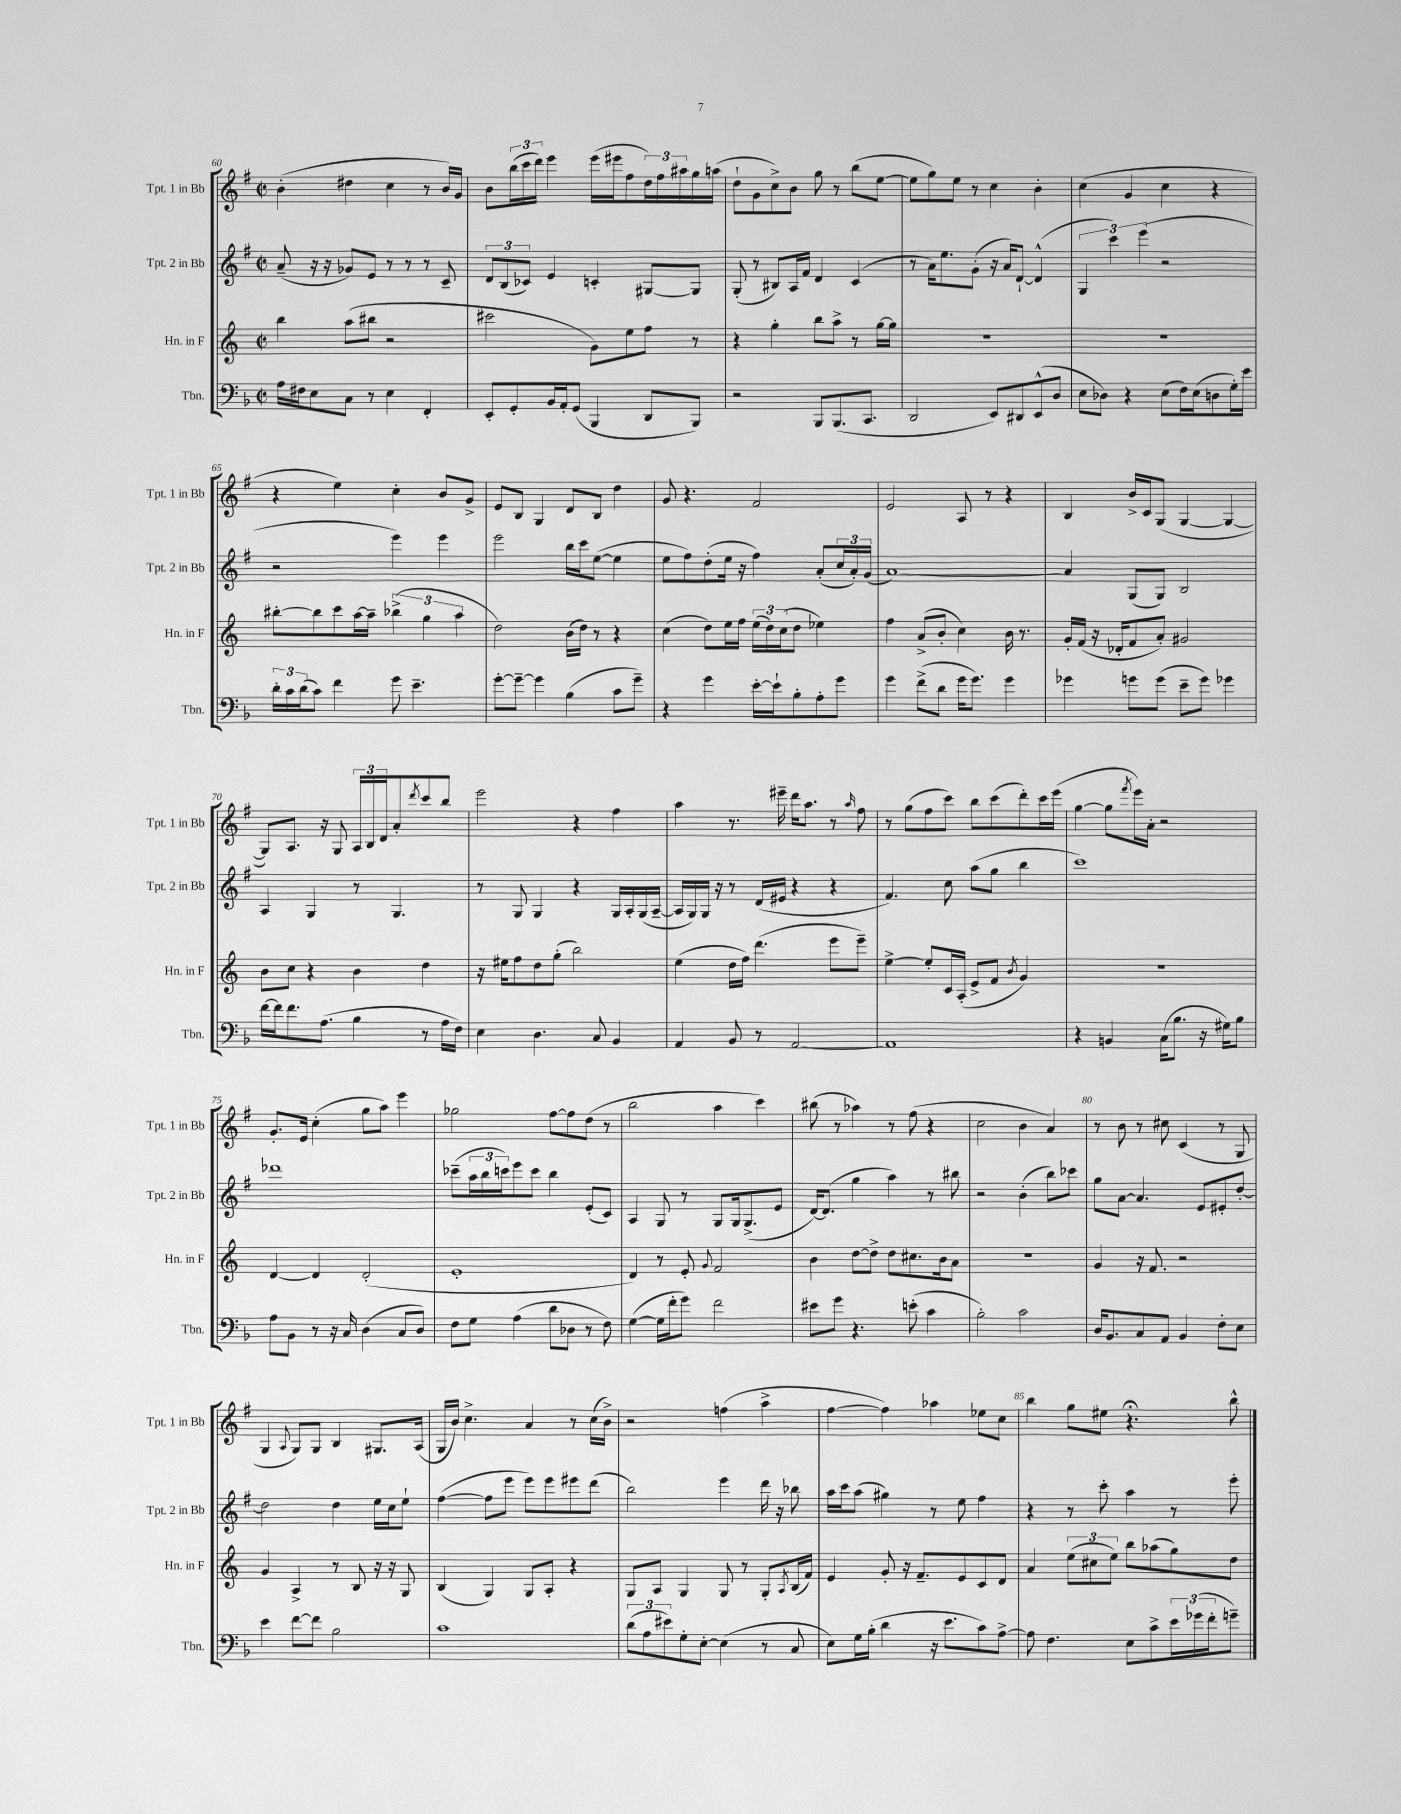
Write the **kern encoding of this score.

**kern	**kern	**kern	**kern
*staff4	*staff3	*staff2	*staff1
*clefF4	*clefG2	*clefG2	*clefG2
*k[b-]	*k[]	*k[f#]	*k[f#]
*M2/2	*M2/2	*M2/2	*M2/2
*met(c|)	*met(c|)	*met(c|)	*met(c|)
16A	4bb	(8a~	(4b'
16F#	.	.	.
8E	.	16r	.
.	.	16r	.
8C	(8aa	8g-)	4dd#
8r	8bb#	8e	.
4E	2r	8r	4cc
.	.	8r	.
4FF'	.	8r	8r
.	.	8c~	16b)
.	.	.	16g
=	=	=	=
8EE'	2ccc#	12d	8b
.	.	(12B	.
8GG'	.	.	(24bb
.	.	12c-)	24ccc
.	.	.	24ddd)
16BB-	.	4e	4eee
16AA'	.	.	.
(8GG	.	.	.
4BBB-	8g)	4c'	(16eee
.	.	.	16eee#
.	8ee	.	8ff#
8DD	8ff	[8G#	24dd)
.	.	.	24ff#
.	.	.	24aa#
8BBB-)	8r	8G#]	16gg
.	.	.	(16aa
=	=	=	=
2r	4r	(8G'	8dd`
.	.	8r	8g
.	4gg'	8B#)	8cc^)
.	.	16A	8b
.	.	16f#	.
8BBB-	8bb	4d	8gg
(8.BBB-	8aa^	.	8r
.	8r	(4c	(8bb
8.CC	.	.	.
.	[16gg	.	[8ee
.	16gg]	.	.
=	=	=	=
2DD	1r	8r	8ee]
.	.	16a)	8gg)
.	.	8.ee	.
.	.	.	8ee
.	.	(8g'	8r
8EE)	.	16r	4cc
.	.	16a)	.
8DD#	.	[8d`	.
(8EE^^	.	(4d^^]	4b'
8D	.	.	.
=	=	=	=
8E	1r	6G	(4cc
8D-)	.	.	.
.	.	6ccc)	.
4r	.	.	4g
.	.	(6eee	.
(8E	.	2r	4cc
16F)	.	.	.
(16E	.	.	.
8D	.	.	4r
16G')	.	.	.
16e	.	.	.
=	=	=	=
24d'	[8bb#'	2r	4r
24c	.	.	.
(24d	.	.	.
8c)	8bb#]	.	.
4f	8ccc	.	4ee)
.	[16aa	.	.
.	16aa~]	.	.
8g	(6bb-^	4eee)	4cc'
4.e~	.	.	.
.	6gg	.	.
.	.	4eee	8b
.	6aa	.	.
.	.	.	8g^
=	=	=	=
[8g'	2dd)	2eee	8e
8g~_	.	.	8B
4g]	.	.	4G
(4B-	(16b	16bb	8d
.	16dd)	16ccc	.
.	8r	([8ee	8B
8c	4r	4ee]	4dd
8g~)	.	.	.
=	=	=	=
4r	(4cc	8ee	8g
.	.	8ff#)	4.r
4g	8dd)	(8dd'	.
.	16ee	16ee	.
.	16ff	16r	.
[16e'	(24ee	4ff#)	2f#
.	24dd)	.	.
16e`]	.	.	.
.	(24cc	.	.
8B-'	8dd	.	.
8A'	4ee-)	(8a'	.
8g	.	24cc	.
.	.	24a')	.
.	.	(24g	.
=	=	=	=
4g	4ff	[1a)	2e
(8f^	(8a^	.	.
8d	8b'	.	.
16g	4cc)	.	8A
8.g)	.	.	.
.	.	.	8r
4g	16b	.	4r
.	8.r	.	.
=	=	=	=
4g-	16g'	4a]	4B
.	(16f	.	.
.	16r	.	.
.	16d-'	.	.
8g	8f	(8G	16b^
.	.	.	16c
(8g	8a')	8G)	(8G
8e~	2g#	2B	[4G
8g)	.	.	.
4g-	.	.	4G_
=	=	=	=
[16f	8b	4A	8G])
16f]	.	.	.
8.f	8cc	.	8.A
.	4r	4G	.
(8.A	.	.	16r
.	.	.	8G
4B-	4b	8r	24A
.	.	.	24B
.	.	.	24d
.	.	4.G	8a'
.	.	.	8qddd
8r	4dd	.	8ccc
16A	.	.	8bb
16F)	.	.	.
=	=	=	=
4E	16r	8r	2eee
.	16ee#	.	.
.	8ff	8G	.
4.D	8dd	4G	.
.	(8gg'	.	.
.	2bb)	4r	4r
8C	.	.	.
4BB-	.	16G	4ff#
.	.	16A'	.
.	.	(16G	.
.	.	[16A~	.
=	=	=	=
4AA	(4ee	16A]	4aa
.	.	16G)	.
.	.	16G	.
.	.	16r	.
8BB-	16dd	8r	8.r
.	16ff)	.	.
8r	(4.ddd	(16d	.
.	.	16e#	16eee#~
[2AA	.	4r	16ddd
.	.	.	8.aa
.	8eee	4r	8r
.	.	.	16qqaa
.	8eee~)	.	8ff#
=	=	=	=
1AA]	[4ee^	4.f#)	8r
.	.	.	(8gg
.	8ee']	.	8ff#
.	16c	8cc	8ccc)
.	(16A'	.	.
.	8e^	(8aa	8bb
.	8f	8gg	(8ccc
.	8qb	.	.
.	4g)	4bb	8ddd')
.	.	.	16ccc
.	.	.	(16eee
=	=	=	=
4r	1r	1ccc)	[4gg
4BB	.	.	8gg]
.	.	.	8qfff#
.	.	.	16eee)
.	.	.	16a'
(16C	.	.	2r
8.B-	.	.	.
16r	.	.	.
16G#)	.	.	.
8B-	.	.	.
=	=	=	=
8A	[4d	1ddd-	8.g'
8BB-	.	.	.
.	.	.	16e
8r	4d]	.	(4cc'
16r	.	.	.
16C	.	.	.
(4D	(2d'	.	8gg
.	.	.	8aa)
8C	.	.	4eee
8D)	.	.	.
=	=	=	=
8F	1e'	(8ccc-~	2gg-
8G	.	24aa	.
.	.	24bb	.
.	.	24ccc)	.
(4A	.	8eee	.
.	.	8ccc	.
8d	.	4bb	[8ff#
8D-	.	.	8ff#]
8r	.	(8e'	(8dd
8F)	.	8c)	8r
=	=	=	=
([4G	4d)	4A	2bb
16G]	8r	8G	.
16f'	.	.	.
8g)	8e'	8r	.
.	8qqg	.	.
2f	2f	8G	4aa
.	.	16G	.
.	.	(8.G^	.
.	.	.	4ccc)
.	.	8e	.
=	=	=	=
8e#	4b	[16d)	(8bb#
.	.	(8.d]	.
8g	.	.	8r
4.r	[8dd	4gg	4aa-)
.	8dd^]	.	.
.	8dd	4aa)	8r
(8e'	8.cc#	.	(8ff#
4c	.	8r	4r
.	16b	.	.
.	8a	8bb#	.
=	=	=	=
2B-')	1r	2r	2cc
2c	.	(4b'	4b
.	.	8bb)	4a)
.	.	8ccc-	.
=	=	=	=
16D	4g	8gg	8r
8.BB-	.	.	.
.	.	[8a	8b
8C	16r	4.a]	8r
.	8.f	.	.
8AA	.	.	8cc#
4BB-	2r	.	(4c
.	.	8e	.
8F'	.	8e#'	8r
8E	.	[8dd'	8G
=	=	=	=
4e	4g	2dd]	4G
.	.	.	8qqA
[8f	4A^	.	8G)
8f]	.	.	8G
2B-	8r	4dd	4B
.	8B	.	.
.	16r	16ee	8.G#
.	16r	16cc	.
.	8G	8ee`	.
.	.	.	(16A
=	=	=	=
1c	(4B	([4ff#	16G
.	.	.	16b)
.	.	.	4.cc^
.	4G)	8ff#]	.
.	.	8eee	.
.	8G	8eee)	4a
.	8A'	8eee	.
.	4r	8eee#	8r
.	.	(8ddd	(16cc
.	.	.	16b^)
=	=	=	=
(12d	8G	2bb)	2r
12A	.	.	.
.	8A	.	.
12e#)	.	.	.
8G'	4G	.	.
[8E'	.	.	.
(4E]	8G	4eee	(4ff
.	8r	.	.
8r	8G'	16ddd	4aa^
.	.	16r	.
.	8qA	.	.
8C	(16B	8bb-	.
.	16f)	.	.
=	=	=	=
8E)	4e	16aa	[4ff#
.	.	16ccc	.
16G	.	(8aa	.
(16B-'	.	.	.
4d	8g'	4gg#)	4ff#])
.	16r	.	.
.	8.f~	.	.
16r	.	8r	4aa-
8.e	.	.	.
.	8e	8ee	.
8c)	8c	4ff#	8ee-
[8A^	8d	.	8cc
=	=	=	=
8A]	4a	4r	4bb
4.F	.	.	.
.	(12ee	8r	8gg
.	12cc#	.	.
.	.	8ccc'	8ee#
.	12ee)	.	.
8E	8bb	4aa	4.r;
8c^	(8aa-	.	.
24e	8gg)	8r	.
(24g-	.	.	.
24f'	.	.	.
8g~)	8dd	8eee'	8bb^^
==	==	==	==
*-	*-	*-	*-
